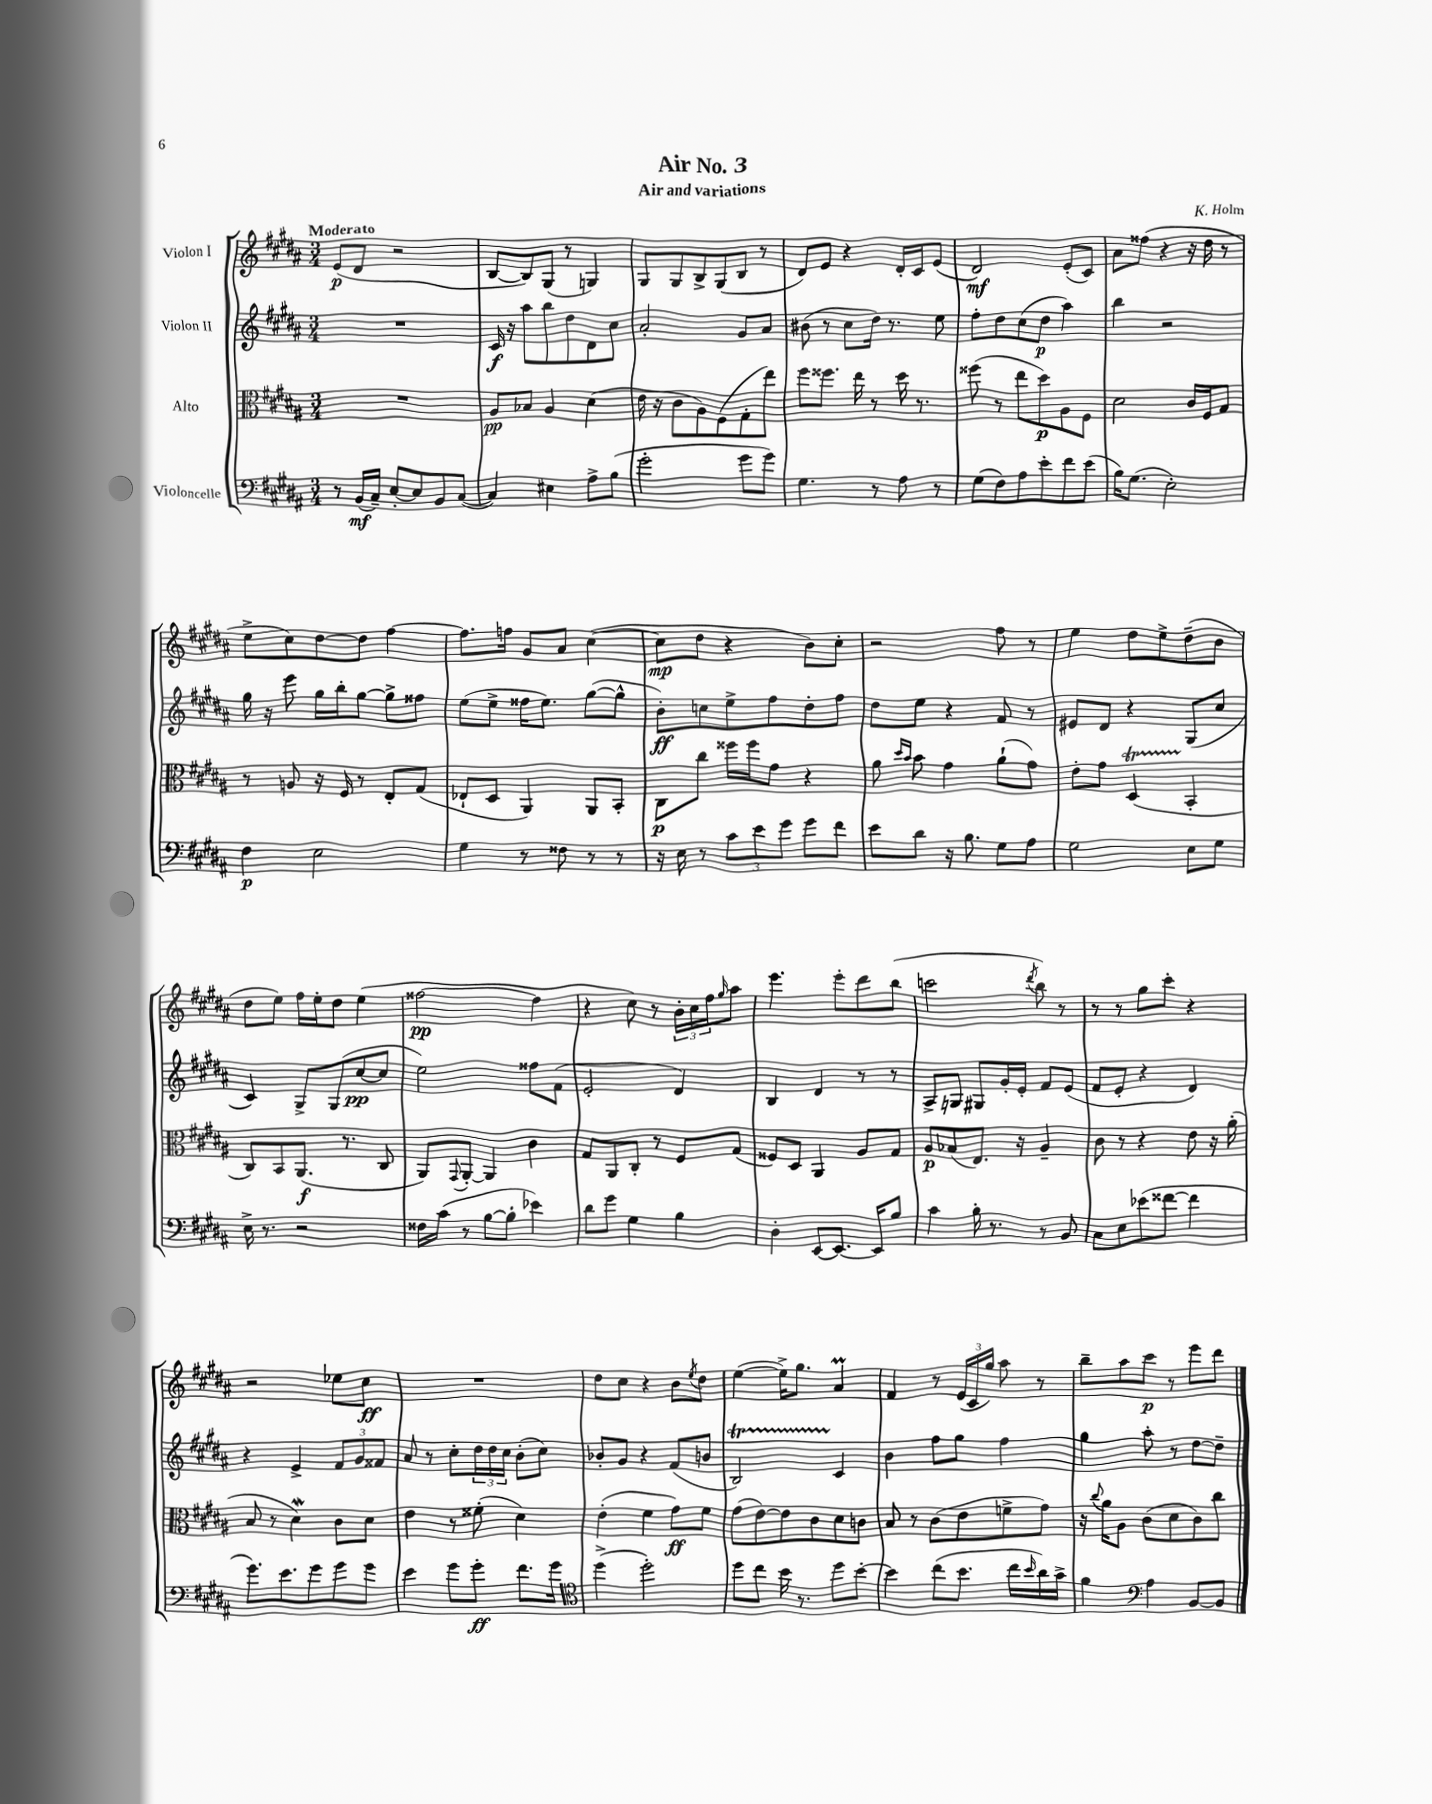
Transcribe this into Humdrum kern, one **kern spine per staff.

**kern	**dynam	**kern	**dynam	**kern	**dynam	**kern	**dynam
*part4	*part4	*part3	*part3	*part2	*part2	*part1	*part1
*staff4	*staff4	*staff3	*staff3	*staff2	*staff2	*staff1	*staff1
*I"Violoncelle	*	*I"Alto	*	*I"Violon II	*	*I"Violon I	*
*clefF4	*	*clefC3	*	*clefG2	*	*clefG2	*
*k[f#c#g#d#a#]	*	*k[f#c#g#d#a#]	*	*k[f#c#g#d#a#]	*	*k[f#c#g#d#a#]	*
*M3/4	*	*M3/4	*	*M3/4	*	*M3/4	*
=1	=1	=1	=1	=1	=1	=1	=1
!	!	!	!	!	!	!LO:TX:a:B:t=Moderato	!
8r	.	2.r	.	2.r	.	(8e/L	p
(16BB/LL	mf	.	.	.	.	8d#/J	.
16C#~/JJ)	.	.	.	.	.	.	.
[8E'/L	.	.	.	.	.	2r	.
8E/]	.	.	.	.	.	.	.
8BB/	.	.	.	.	.	.	.
([8C#/J	.	.	.	.	.	.	.
=2	=2	=2	=2	=2	=2	=2	=2
4C#/])	.	8A#/L	pp	16c#/	f	[8B/L	.
.	.	.	.	16r	.	.	.
.	.	8B-X/J	.	8aa#\L	.	8B/])	.
4E#X\	.	4A#/	.	8bb\	.	(8G#/J	.
.	.	.	.	8dd#\	.	8r	.
8A#^\L	.	(4d#\	.	8d#\	.	4Gn/)	.
(8B\J	.	.	.	8cc#\J	.	.	.
=3	=3	=3	=3	=3	=3	=3	=3
2g#'\	.	16e\	.	2a#'/	.	8G#/L	.
.	.	16r	.	.	.	.	.
.	.	8c#\L	.	.	.	8G#/	.
.	.	8A#\)	.	.	.	8B^/	.
.	.	(8F#\	.	.	.	(8G#/	.
8g#\L	.	8G#'\	.	8g#/L	.	8B/J	.
8g#\J)	.	8ee\J)	.	8a#/J	.	8r	.
=4	=4	=4	=4	=4	=4	=4	=4
4.G#\	.	8ff#\L	.	(8b#X\	.	8d#/L)	.
.	.	8.ff##X\J	.	8r	.	8e/J	.
.	.	.	.	8cc#\L	.	4r	.
.	.	16ee\	.	.	.	.	.
8r	.	8r	.	16dd#\Jk)	.	.	.
.	.	.	.	8.r	.	.	.
8A#\	.	16dd#\	.	.	.	16d#'/LL	.
.	.	8.r	.	.	.	16c#/J	.
8r	.	.	.	8ee\	.	(8e/J	.
=5	=5	=5	=5	=5	=5	=5	=5
(8G#\L	.	(8ff##X\	.	8ff#'\L	.	2d#/)	mf
8F#\)	.	8r	.	8dd#\	.	.	.
8A#\	.	8ee\L	.	(8cc#\	.	.	.
8e'\	.	8dd#\)	p	8dd#\J	p	.	.
8f#\	.	8A#\	.	4aa#\)	.	(8e'/L	.
(8e\J	.	8F#\J	.	.	.	8c#/J)	.
=6	=6	=6	=6	=6	=6	=6	=6
16B\KL)	.	2d#\	.	4bb\	.	8a#\L	.
(8.G#\J	.	.	.	.	.	.	.
.	.	.	.	.	.	(8ff##X\J	.
2E'\)	.	.	.	2r	.	4r	.
.	.	16c#/LL	.	.	.	16r	.
.	.	16F#/J	.	.	.	16dd#\	.
.	.	8G#/J	.	.	.	8r	.
!!LO:LB:g=z
=7	=7	=7	=7	=7	=7	=7	=7
4F#\	p	8r	.	16gg#\	.	8ee^\L	.
.	.	.	.	16r	.	.	.
.	.	8An/	.	8eee\	.	8cc#\)	.
2E\	.	16r	.	16gg#\LL	.	[8dd#\	.
.	.	16F#/	.	16bb'\J	.	.	.
.	.	8r	.	[8gg#\J	.	8dd#\J]	.
.	.	8E'/L	.	8gg#^\L]	.	[4ff#\	.
.	.	(8G#/J	.	8ff##X\J	.	.	.
=8	=8	=8	=8	=8	=8	=8	=8
4G#\	.	8E-X`/L	.	(8ee\L	.	8.ff#\L]	.
.	.	8D#/J	.	8ee^\J	.	.	.
.	.	.	.	.	.	16ffn\Jk	.
8r	.	4AA#/)	.	16ff##X\KL	.	8g#/L	.
.	.	.	.	8.ee\J)	.	.	.
8F##X\	.	.	.	.	.	8a#/J	.
8r	.	8AA#/L	.	([8gg#\L	.	([4cc#\	.
8r	.	8BB'/J	.	8gg#^^\J]	.	.	.
=9	=9	=9	=9	=9	=9	=9	=9
16r	.	8C#\L	p	8b'\L)	ff	8cc#\L]	mp
16E\	.	.	.	.	.	.	.
8r	.	8cc#\J	.	8ccn\	.	8dd#\J	.
12c#\L	.	16ff##X\LL	.	8ee^\	.	4r	.
.	.	16ff##\J	.	.	.	.	.
12e\	.	.	.	.	.	.	.
.	.	8g#\J	.	8ff#\	.	.	.
12g#\J	.	.	.	.	.	.	.
8g#\L	.	4r	.	8dd#'\	.	8b\L)	.
8f#\J	.	.	.	8ff#\J	.	8cc#'\J	.
=10	=10	=10	=10	=10	=10	=10	=10
8e\L	.	8a#\	.	8dd#\L	.	2r	.
.	.	16qqdd#/LL	.	.	.	.	.
.	.	16qqb/JJ	.	.	.	.	.
8d#\J	.	8b\	.	8ee\J	.	.	.
16r	.	4g#\	.	4r	.	.	.
8.B\	.	.	.	.	.	.	.
8G#\L	.	(8a#`\L	.	8f#/	.	8ff#\	.
8A#\J	.	8g#\J)	.	8r	.	8r	.
=11	=11	=11	=11	=11	=11	=11	=11
2G#\	.	8e'\L	.	8e#X/L	.	4ee\	.
.	.	8g#\J	.	8d#/J	.	.	.
.	.	(4D#t/	.	4r	.	8dd#\L	.
.	.	.	.	.	.	8ee^\	.
8E\L	.	4BB'/	.	(8G#/L	.	(8dd#~\	.
8G#\J	.	.	.	8cc#/J	.	8b\J	.
!!LO:LB:g=z
=12	=12	=12	=12	=12	=12	=12	=12
16E^\	.	8C#/L)	.	4c#/)	.	8dd#\L	.
8.r	.	.	.	.	.	.	.
.	.	8BB/	.	.	.	8ee\J)	.
2r	.	(8.AA#/J	f	8G#^/L	.	16ff#\LL	.
.	.	.	.	.	.	16ee'\J	.
.	.	.	.	(8G#/	.	8dd#\J	.
.	.	8.r	.	.	.	.	.
.	.	.	.	[8cc#/	pp	(4ee\	.
.	.	8C#/	.	8cc#/J]	.	.	.
=13	=13	=13	=13	=13	=13	=13	=13
16F##X\LL	.	8AA#/L)	.	2ee\)	.	[2ff##X\	pp
(16c#\JJ	.	.	.	.	.	.	.
.	.	8qqGG#/	.	.	.	.	.
8r	.	[8AA#'/J	.	.	.	.	.
[8B\L	.	4AA#/]	.	.	.	.	.
8B'\J]	.	.	.	.	.	.	.
4e-X\)	.	4c#\	.	8ff##X\L	.	4ff##\]	.
.	.	.	.	(8f#\J	.	.	.
=14	=14	=14	=14	=14	=14	=14	=14
8d#\L	.	8G#/L	.	2e'/	.	4r	.
8g#\J	.	8AA#/	.	.	.	.	.
4G#\	.	8C#'/J	.	.	.	8cc#\)	.
.	.	8r	.	.	.	8r	.
4B\	.	8F#/L	.	4d#/)	.	24b'\LL	.
.	.	.	.	.	.	24cc#\	.
.	.	.	.	.	.	24ff#\J	.
.	.	.	.	.	.	16qqgg#/	.
.	.	(8G#/J	.	.	.	8aa#\J	.
=15	=15	=15	=15	=15	=15	=15	=15
4D#'\	.	8F##X/L)	.	4B/	.	4.eee\	.
.	.	8D#/J	.	.	.	.	.
[8EE/L	.	4AA#/	.	4d#/	.	.	.
8.EE/J_	.	.	.	.	.	8eee'\L	.
.	.	8A#/L	.	8r	.	8ddd#\	.
16EE/KL]	.	.	.	.	.	.	.
8B/J	.	8G#/J	.	8r	.	(8bb\J	.
=16	=16	=16	=16	=16	=16	=16	=16
4c#\	.	8A#/L	p	8A#^/L	.	2cccn\	.
.	.	(8B-X/	.	8Gn/J	.	.	.
16B'\	.	8.E/J)	.	8G#X/L	.	.	.
8.r	.	.	.	.	.	.	.
.	.	.	.	16g#'/L	.	.	.
.	.	16r	.	16e'/JJ	.	.	.
.	.	.	.	.	.	8qddd#/	.
8r	.	4A#~/	.	8f#/L	.	8bb\)	.
8BB/	.	.	.	(8e/J	.	8r	.
=17	=17	=17	=17	=17	=17	=17	=17
8C#\L	.	8c#\	.	8f#/L	.	8r	.
8E\	.	8r	.	8e'/J	.	8r	.
(8e-X\	.	4r	.	4r	.	8gg#\L	.
[8f##X\J	.	.	.	.	.	8ccc#'\J	.
4f##\]	.	8e\	.	4d#/)	.	4r	.
.	.	16r	.	.	.	.	.
.	.	(16a#'\	.	.	.	.	.
!!LO:LB:g=z
=18	=18	=18	=18	=18	=18	=18	=18
8.g#\L)	.	8B/	.	4r	.	2r	.
.	.	8r	.	.	.	.	.
8.e\	.	.	.	.	.	.	.
.	.	4d#W\)	.	4e^/	.	.	.
8g#\	.	.	.	.	.	.	.
8g#\	.	8c#\L	.	12f#/L	.	8ee-X\L	.
.	.	.	.	12g#/	.	.	.
8g#\J	.	8d#\J	.	.	.	8cc#\J	ff
.	.	.	.	12f##X/J	.	.	.
=19	=19	=19	=19	=19	=19	=19	=19
4e\	.	4e\	.	8a#/	.	2.r	.
.	.	.	.	8r	.	.	.
8g#\L	.	8r	.	8cc#'\L	.	.	.
8g#'\J	ff	(8f##X'\	.	24dd#\L	.	.	.
.	.	.	.	24dd#\	.	.	.
.	.	.	.	24cc#\JJ	.	.	.
8.f#\L	.	4d#\)	.	(8b'\L	.	.	.
.	.	.	.	8cc#\J)	.	.	.
16g#\Jk	.	.	.	.	.	.	.
=20	=20	=20	=20	=20	=20	=20	=20
*clefC4	*	*	*	*	*	*	*
(4dd#^\	.	(4e'\	.	8b-X'/L	.	8dd#\L	.
.	.	.	.	8g#/J	.	8cc#\J	.
2dd#'\)	.	4f#\	.	4r	.	4r	.
.	.	8g#\L)	ff	(8f#/L	.	8b\L	.
.	.	.	.	.	.	8qee/	.
.	.	8f#\J	.	8bn/J	.	8dd#\J	.
=21	=21	=21	=21	=21	=21	=21	=21
8dd#\L	.	(8g#\L	.	2BT/)	.	([4ee\	.
8cc#\J	.	[8e\)	.	.	.	.	.
16b\	.	8e\]	.	.	.	16ee^\KL])	.
8.r	.	.	.	.	.	8.gg#\J	.
.	.	8c#\	.	.	.	.	.
8dd#\L	.	8d#\	.	4c#/	.	4a#m/	.
[8b'\J	.	8cn\J	.	.	.	.	.
=22	=22	=22	=22	=22	=22	=22	=22
4b\]	.	8B/	.	4b\	.	4f#/	.
.	.	8r	.	.	.	.	.
(8cc#\L	.	(8c#\L	.	8ff#\L	.	8r	.
8.b\J	.	8e\	.	8gg#\J	.	(24e/LL	.
.	.	.	.	.	.	24c#/	.
.	.	.	.	.	.	24gg#/JJ)	.
.	.	8fn^\	.	4ff#\	.	8aa#\	.
16cc#\LL	.	.	.	.	.	.	.
16qqb/	.	.	.	.	.	.	.
16a#\)	.	8g#\J)	.	.	.	8r	.
16g#^\JJ	.	.	.	.	.	.	.
=23	=23	=23	=23	=23	=23	=23	=23
4f#\	.	16r	.	4gg#\	.	8bb~\L	.
.	.	8qqcc#/	.	.	.	.	.
.	.	16a#\KL	.	.	.	.	.
.	.	8A#\J	.	.	.	8aa#\	.
*clefF4	*	*	*	*	*	*	*
4A#\	.	(8c#\L	.	8aa#'\	.	8ccc#\J	p
.	.	8d#\	.	8r	.	8r	.
[8BB/L	.	8c#\)	.	[8dd#\L	.	8eee\L	.
8BB/J]	.	8cc#\J	.	8dd#~\J]	.	8ddd#\J	.
==	==	==	==	==	==	==	==
*-	*-	*-	*-	*-	*-	*-	*-
